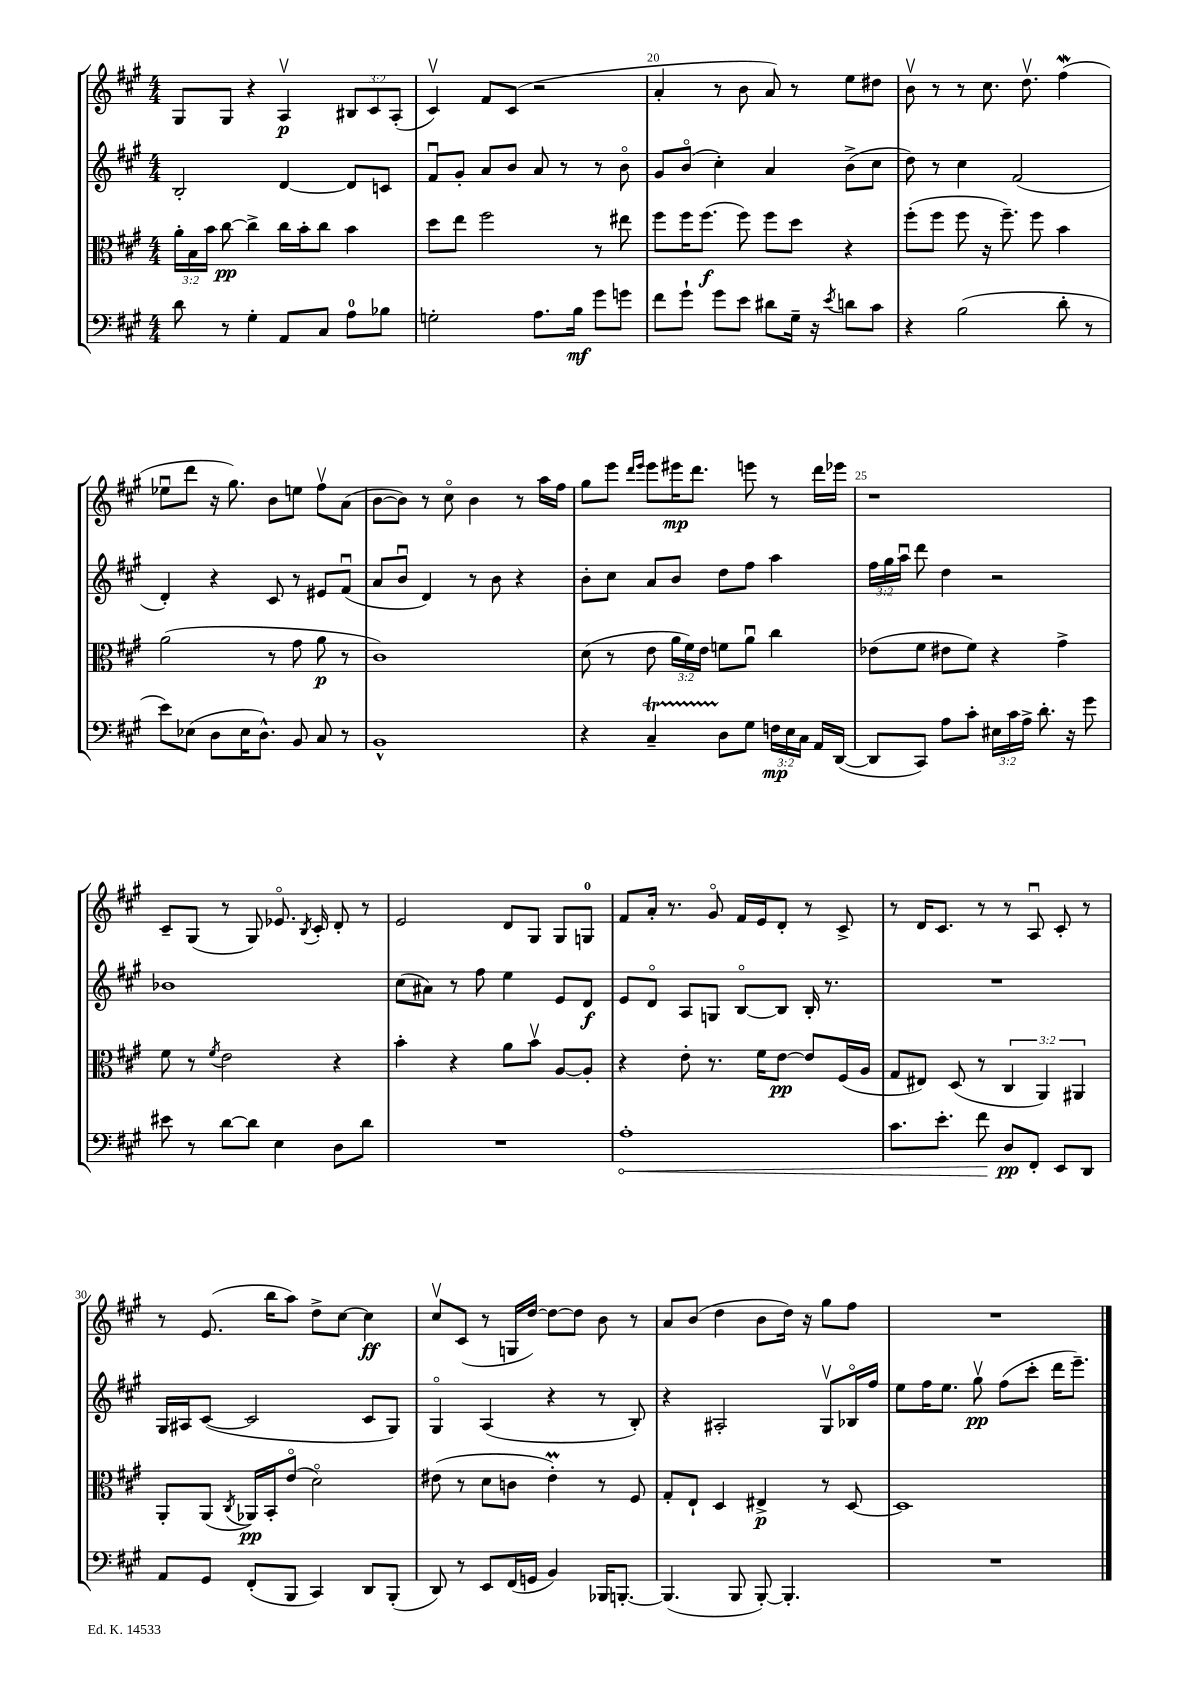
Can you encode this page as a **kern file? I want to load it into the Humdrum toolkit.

**kern	**kern	**kern	**kern
*staff4	*staff3	*staff2	*staff1
*clefF4	*clefC3	*clefG2	*clefG2
*k[f#c#g#]	*k[f#c#g#]	*k[f#c#g#]	*k[f#c#g#]
*M4/4	*M4/4	*M4/4	*M4/4
8d	24a'	2B'	8G#
.	24B	.	.
.	24b	.	.
8r	[8cc#	.	8G#
4G#'	4cc#^]	.	4r
8AA	16cc#	[4d	4Av
.	16b'	.	.
8C#	8cc#	.	.
8A	4b	8d]	12B#
.	.	.	12c#
8B-	.	8c	.
.	.	.	(12A'
=	=	=	=
2G'	8dd	8f#u	4c#v)
.	8ee	8g#'	.
.	2ff#	8a	8f#
.	.	8b	(8c#
8.A	.	8a	2r
.	.	8r	.
16B	.	.	.
8g#	8r	8r	.
8g	8ee#	8bo	.
=	=	=	=
8f#	8ff#	8g#	4a'
8g#`	16ff#	(8bo	.
.	(8.ff#	.	.
8g#	.	4cc#')	8r
8e	8ff#)	.	8b
8d#	8ff#	4a	8a)
16G#~	8dd	.	8r
16r	.	.	.
8qe	.	.	.
8d	4r	(8b^	8ee
8c#	.	8cc#	8dd#
=	=	=	=
4r	(8ff#'	8dd)	8bv
.	8ff#	8r	8r
(2B	8ff#	4cc#	8r
.	16r	.	8.cc#
.	8.ff#~)	.	.
.	.	(2f#	.
.	.	.	8.ddv
.	8ff#	.	.
8d'	4b	.	(4ff#
8r	.	.	.
=	=	=	=
8e)	(2a	4d')	8ee-u
(8E-	.	.	8ddd
8D	.	4r	16r
.	.	.	8.gg#)
16E-	.	.	.
8.D^^)	.	.	.
.	8r	8c#	8b
8BB	8g#	8r	8ee
8C#	8a	8e#	8ff#v
8r	8r	(8f#u	(8a
=	=	=	=
1BB^^	1c#)	8a	[8b
.	.	8bu	8b])
.	.	4d)	8r
.	.	.	8cc#o
.	.	8r	4b
.	.	8b	.
.	.	4r	8r
.	.	.	16aa
.	.	.	16ff#
=	=	=	=
4r	(8d	8b'	8gg#
.	8r	8cc#	8eee
.	.	.	16qqddd
.	.	.	16qqeee
4C#~	8e	8a	8eee
.	24a	8b	16eee#
.	24f#)	.	.
.	.	.	8.ddd
.	24e	.	.
8D	8f	8dd	.
8G#	8au	8ff#	8eee
24F	4cc#	4aa	8r
24E	.	.	.
24C#	.	.	.
16AA	.	.	16ddd
([16DD	.	.	16eee-
=	=	=	=
8DD]	(8e-	24ff#	1r
.	.	24gg#	.
.	.	24aau	.
8CC#)	8f#	8ddd	.
8A	8e#	4dd	.
8c#'	8f#)	.	.
24E#	4r	2r	.
24c#	.	.	.
24A^	.	.	.
8.d'	.	.	.
.	4g#^	.	.
16r	.	.	.
8g#	.	.	.
=	=	=	=
8e#	8f#	1b-	8c#~
8r	8r	.	(8G#
.	8qf#	.	.
[8d	2e	.	8r
8d]	.	.	8G#)
4E	.	.	8.e-o
.	.	.	8qB
.	.	.	16c#'
8D	4r	.	8d'
8d	.	.	8r
=	=	=	=
1r	4b'	(8cc#	2e
.	.	8a#)	.
.	4r	8r	.
.	.	8ff#	.
.	8a	4ee	8d
.	8bv	.	8G#
.	[8A	8e	8G#
.	8A']	8d	8G
=	=	=	=
1A'	4r	8e	8f#
.	.	8do	16a'
.	.	.	8.r
.	8e'	8A	.
.	8.r	8G	8g#o
.	.	[8Bo	16f#
.	16f#	.	16e
.	[8e	8B]	8d'
.	8e]	16B'	8r
.	.	8.r	.
.	(16F#	.	8c#^
.	16A	.	.
=	=	=	=
8.c#	8G#	1r	8r
.	8E#)	.	16d
8.e'	.	.	8.c#
.	(8D	.	.
8f#	8r	.	8r
8D	6C#	.	8r
8FF#'	.	.	8Au
.	6AA)	.	.
8EE	.	.	8c#'
.	6AA#	.	.
8DD	.	.	8r
=	=	=	=
8AA	8AA'	16G#	8r
.	.	16A#	.
8GG#	(8AA	([8c#	(8.e
.	8qC#	.	.
(8FF#'	16AA-)	2c#]	.
.	16BB'	.	16bb
8BBB	(8eo	.	8aa)
4CC#)	2do)	.	8dd^
.	.	.	[8cc#
8DD	.	8c#	4cc#]
(8BBB'	.	8G#)	.
=	=	=	=
8DD)	(8e#	4G#o	8cc#v
8r	8r	.	(8c#
8EE	8d	(4A	8r
(16FF#	8c	.	16G
16GG	.	.	[16dd)
4BB)	4e#')	4r	8dd_
.	.	.	8dd]
16BBB-	8r	8r	8b
[8.BBB'	.	.	.
.	8F#	8B')	8r
=	=	=	=
(4.BBB]	8G#'	4r	8a
.	8E`	.	(8b
.	4D	2A#'	4dd
8BBB	.	.	.
[8BBB')	4E#^	.	8b
4.BBB']	.	.	16dd)
.	.	.	16r
.	8r	8G#v	8gg#
.	[8D	16B-o	8ff#
.	.	16ff#	.
=	=	=	=
1r	1D]	8ee	1r
.	.	16ff#	.
.	.	8.ee	.
.	.	8gg#v	.
.	.	(8ff#	.
.	.	8ccc#'	.
.	.	16ddd	.
.	.	8.eee~)	.
==	==	==	==
*-	*-	*-	*-
